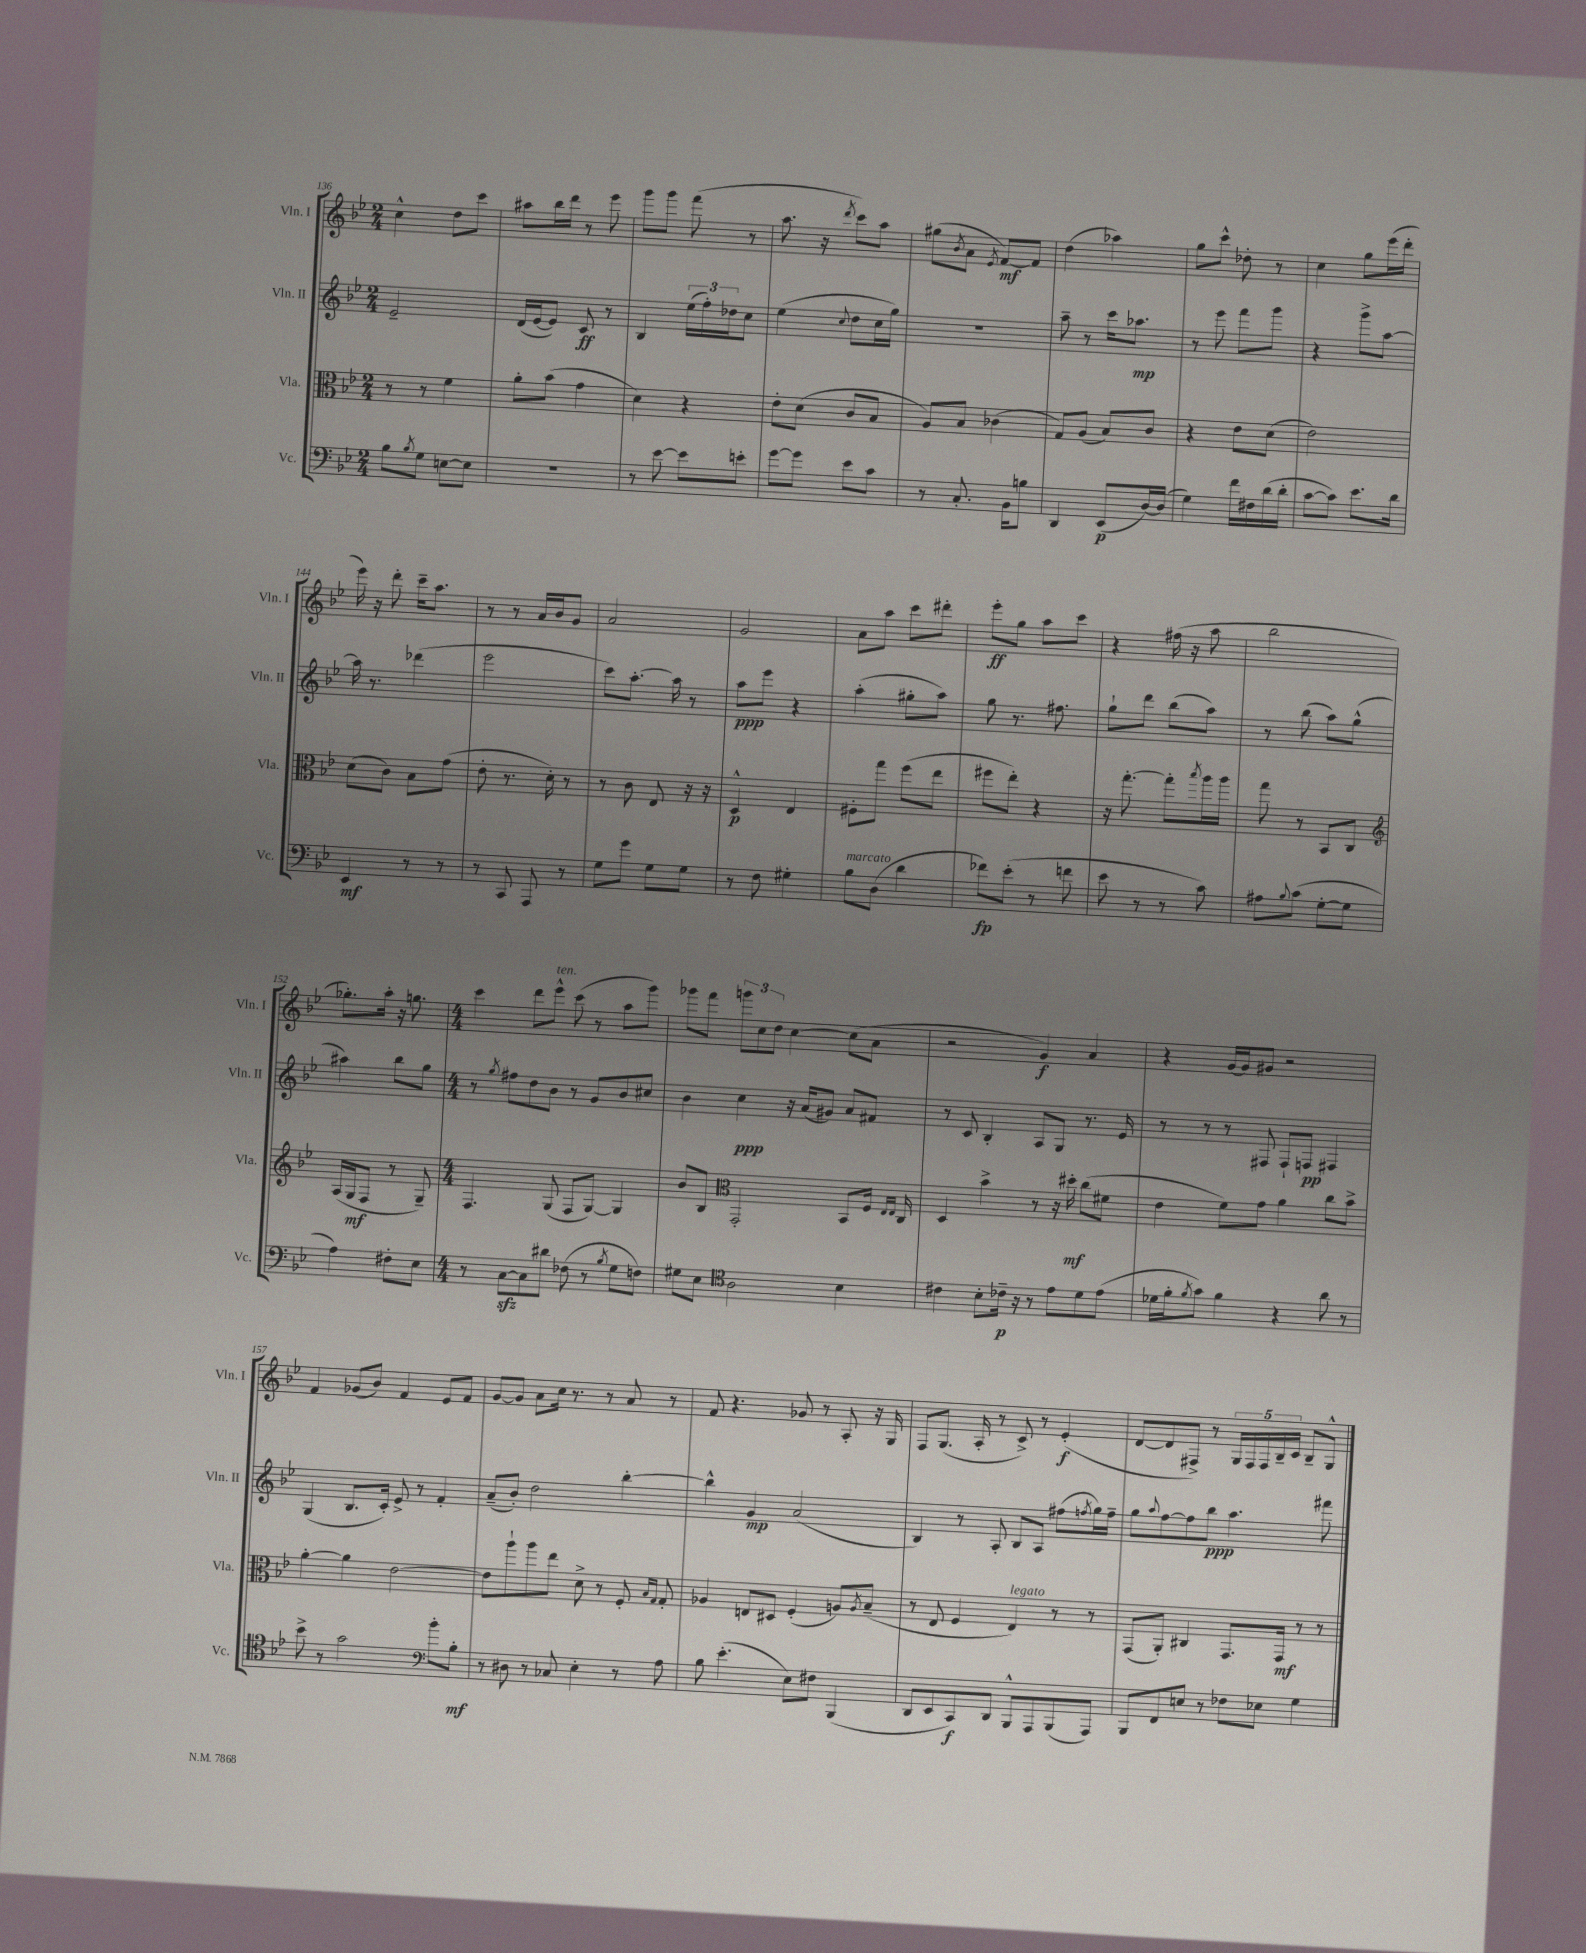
<<
\new StaffGroup <<
\new Staff = "s0" \with { instrumentName = "Vln. I" shortInstrumentName = "Vln. I" } {
    \clef treble \key bes \major \numericTimeSignature \time 2/4
    c''4-^ d''8 c'''8 |
    ais''8 bes''16 d'''16 r8 ees'''8 |
    g'''8 g'''8 f'''8( r8 |
    a''8. r16 \acciaccatura { d'''8 } c'''8) a''8 |
    gis''8( \acciaccatura { bes'8 } a'8 \acciaccatura { ees'8 } f'8~\mf) f'8 |
    d''4( aes''4) |
    g''8 c'''8-^ des''8-. r8 |
    c''4 g''8 ees'''16( d'''16-. |
    ees'''16) r16 d'''8-. c'''16-- a''8. |
    r8 r8 a'16 bes'16 g'8 |
    a'2 |
    g'2 |
    a'8 a''8 c'''8 dis'''8-. |
    ees'''8-.\ff g''8 a''8 c'''8 |
    r4 fis''16( r16 a''8 |
    bes''2 |
    ges''8.-.) a''16-. r16 g''8. |
    \numericTimeSignature \time 4/4 c'''4 d'''8 ees'''8-^^\markup { \italic "ten." } c'''8( r8 a''8 g'''8) |
    ges'''8 f'''8 \tuplet 3/2 { g'''8 c''8 d''8 } c''4~ c''8( a'8 |
    r2 g'4\f) a'4 |
    r4 g'16~ g'16 gis'8 r2 |
    f'4 ges'8( bes'8) f'4 ees'8 f'8 |
    g'8~ g'8 a'8 c''16 r8. r8 a'8 r8 |
    f'8 r4. ges'8 r8 a8-. r16 g16 |
    f8 g8.( a16-. r8 c'8->) r8 ees'4-.\f( |
    d'8~ d'8 fis8->) r8 \tuplet 5/4 { g16 fis16 fis16 bes16-- c'16 } bes8-- g8-^ \bar "|." |
}
\new Staff = "s1" \with { instrumentName = "Vln. II" shortInstrumentName = "Vln. II" } {
    \clef treble \key bes \major \numericTimeSignature \time 2/4
    ees'2-- |
    d'16( ees'16~ ees'8) c'8\ff r8 |
    bes4 \tuplet 3/2 { ees''16( f''16-.) des''16 } c''8 |
    ees''4( \appoggiatura { c''8 } d''8 c''16 g''16) |
    r2 |
    a''8-- r8 c'''16 aes''8.\mp |
    r8 ees'''8 f'''8 g'''8 |
    r4 g'''8-> a''8~ |
    a''16 r8. des'''4( |
    ees'''2 |
    c'''8) a''8.~-. a''16 r8 |
    a''8\ppp ees'''8 r4 |
    a''4-.( gis''8-. a''8) |
    g''8 r8. fis''8. |
    g''8-! d'''8 bes''8( a''8) |
    r8 bes''8( a''8) g''8-^( |
    ais''4) bes''8 g''8 |
    \numericTimeSignature \time 4/4 r8 \acciaccatura { g''8 } fis''8 d''8 bes'8 r8 g'8 bes'8 cis''8 |
    bes'4 c''4\ppp r16 a'16( gis'8) a'8 fis'8 |
    r8 c'8 bes4-. a8 g8 r8. ees'16 |
    r8 r8 r8 fis8 fis8-! f8\pp fis4 |
    g4( bes8. c'16-.) ees'8-> r8 f'4-. |
    a'8--( bes'8-.) d''2 bes''4~-. |
    bes''4-^ g'4\mp a'2( |
    bes4) r8 a8-. bes8 a8 fis''8( \acciaccatura { f''8 } g''16) f''16-- |
    g''8 \appoggiatura { a''8 } f''8~ f''8 bes''8\ppp a''4. fis'''8 \bar "|." |
}
\new Staff = "s2" \with { instrumentName = "Vla." shortInstrumentName = "Vla." } {
    \clef alto \key bes \major \numericTimeSignature \time 2/4
    r8 r8 f'4 |
    a'8-. bes'8( g'4 |
    d'4) r4 |
    ees'8-. d'8( c'8 bes8 |
    a8) bes8 ces'4( |
    g8) a8( bes8) c'8 |
    r4 ees'8 d'8( |
    ees'2) |
    d'8( c'8) bes8 g'8( |
    ees'8-. r8. d'16-.) r8 |
    r8 c'8 ees8 r16 r16 |
    d4-^\p ees4 |
    fis8-. g''8 f''8( ees''8 |
    fis''8 ees''8-.) r4 |
    r16 g''8.~-. g''8-. \acciaccatura { bes''8 } a''16 a''16 |
    g''8 r8 bes,8 c8 |
    \clef treble a16( g16\mf f8 r8 g8--) |
    \numericTimeSignature \time 4/4 f4. g8( f8 g8~) g4 |
    bes'8 bes8 \clef alto g,2-. bes,8 f16 \grace { ees16 ees16 } c16 |
    d4 bes'4-> r8 r16 dis''16-.\mf c''8( fis'8 |
    ees'4 f'8) g'8 a'4 c''8 bes'8-> |
    a'4~-. a'4 ees'2~ |
    ees'8 a''8-! a''8 ees''8 d'8-> r8 f8-. \grace { bes16 g16 } g8-. |
    aes4 e8 dis8 f4-.( a8) \acciaccatura { a8 } bes8--( |
    r8 ees8 f4 ees4^\markup { \italic "legato" }) r8 r8 |
    g,8( a,8-.) cis4 g,8. g,16\mf r8 r8 \bar "|." |
}
\new Staff = "s3" \with { instrumentName = "Vc." shortInstrumentName = "Vc." } {
    \clef bass \key bes \major \numericTimeSignature \time 2/4
    bes8 \acciaccatura { bes8 } g8 e8~ e8 |
    R2 |
    r8 ees'8~ ees'8 e'8-. |
    g'8~ g'8 ees'8 c'8 |
    r8 c8.-. bes,16 b8 |
    d,4 ees,8\p( d16~) d16( |
    g4) f'16 fis16 d'16( d'16-. |
    c'8~ c'8) ees'8. d'16 |
    ees,4\mf r8 r8 |
    r8 c,8 a,,8 r8 |
    g8 g'8 g8 g8 |
    r8 f8 gis4-. |
    bes8^\markup { \italic "marcato" } d8( d'4 |
    fes'8\fp) ees'8-.( r8 f'8 |
    ees'8 r8 r8 c'8) |
    ais8 \appoggiatura { bes8 } c'8( g8~-. g8 |
    a4) fis8-. ees8 |
    \numericTimeSignature \time 4/4 r8 c8~\sfz c8 dis'8 fes8( r8 \acciaccatura { bes8 } g8 f8) |
    gis8 ees8 \clef tenor a2 bes4 |
    cis'4 bes8-. ces'16--\p r16 r8 ees'8 d'8 ees'8( |
    des'16 f'16-. \acciaccatura { f'8 } g'8) f'4 r4 a'8 r8 |
    bes'8-> r8 g'2 bes'8-. bes8-.\mf |
    \clef bass r8 dis8 r8 ces8 ees4-. r8 a8 |
    bes8 ees'4.-.( ees8) fis8 bes,,4( |
    d,8 ees,8 c,8\f) d,8 bes,,8-^ a,,8 bes,,8( a,,8) |
    bes,,8 f,8 e8 r8 fes8 ees8 g4 \bar "|." |
}
>>
>>
\layout { \context { \Score currentBarNumber = #136 } }
